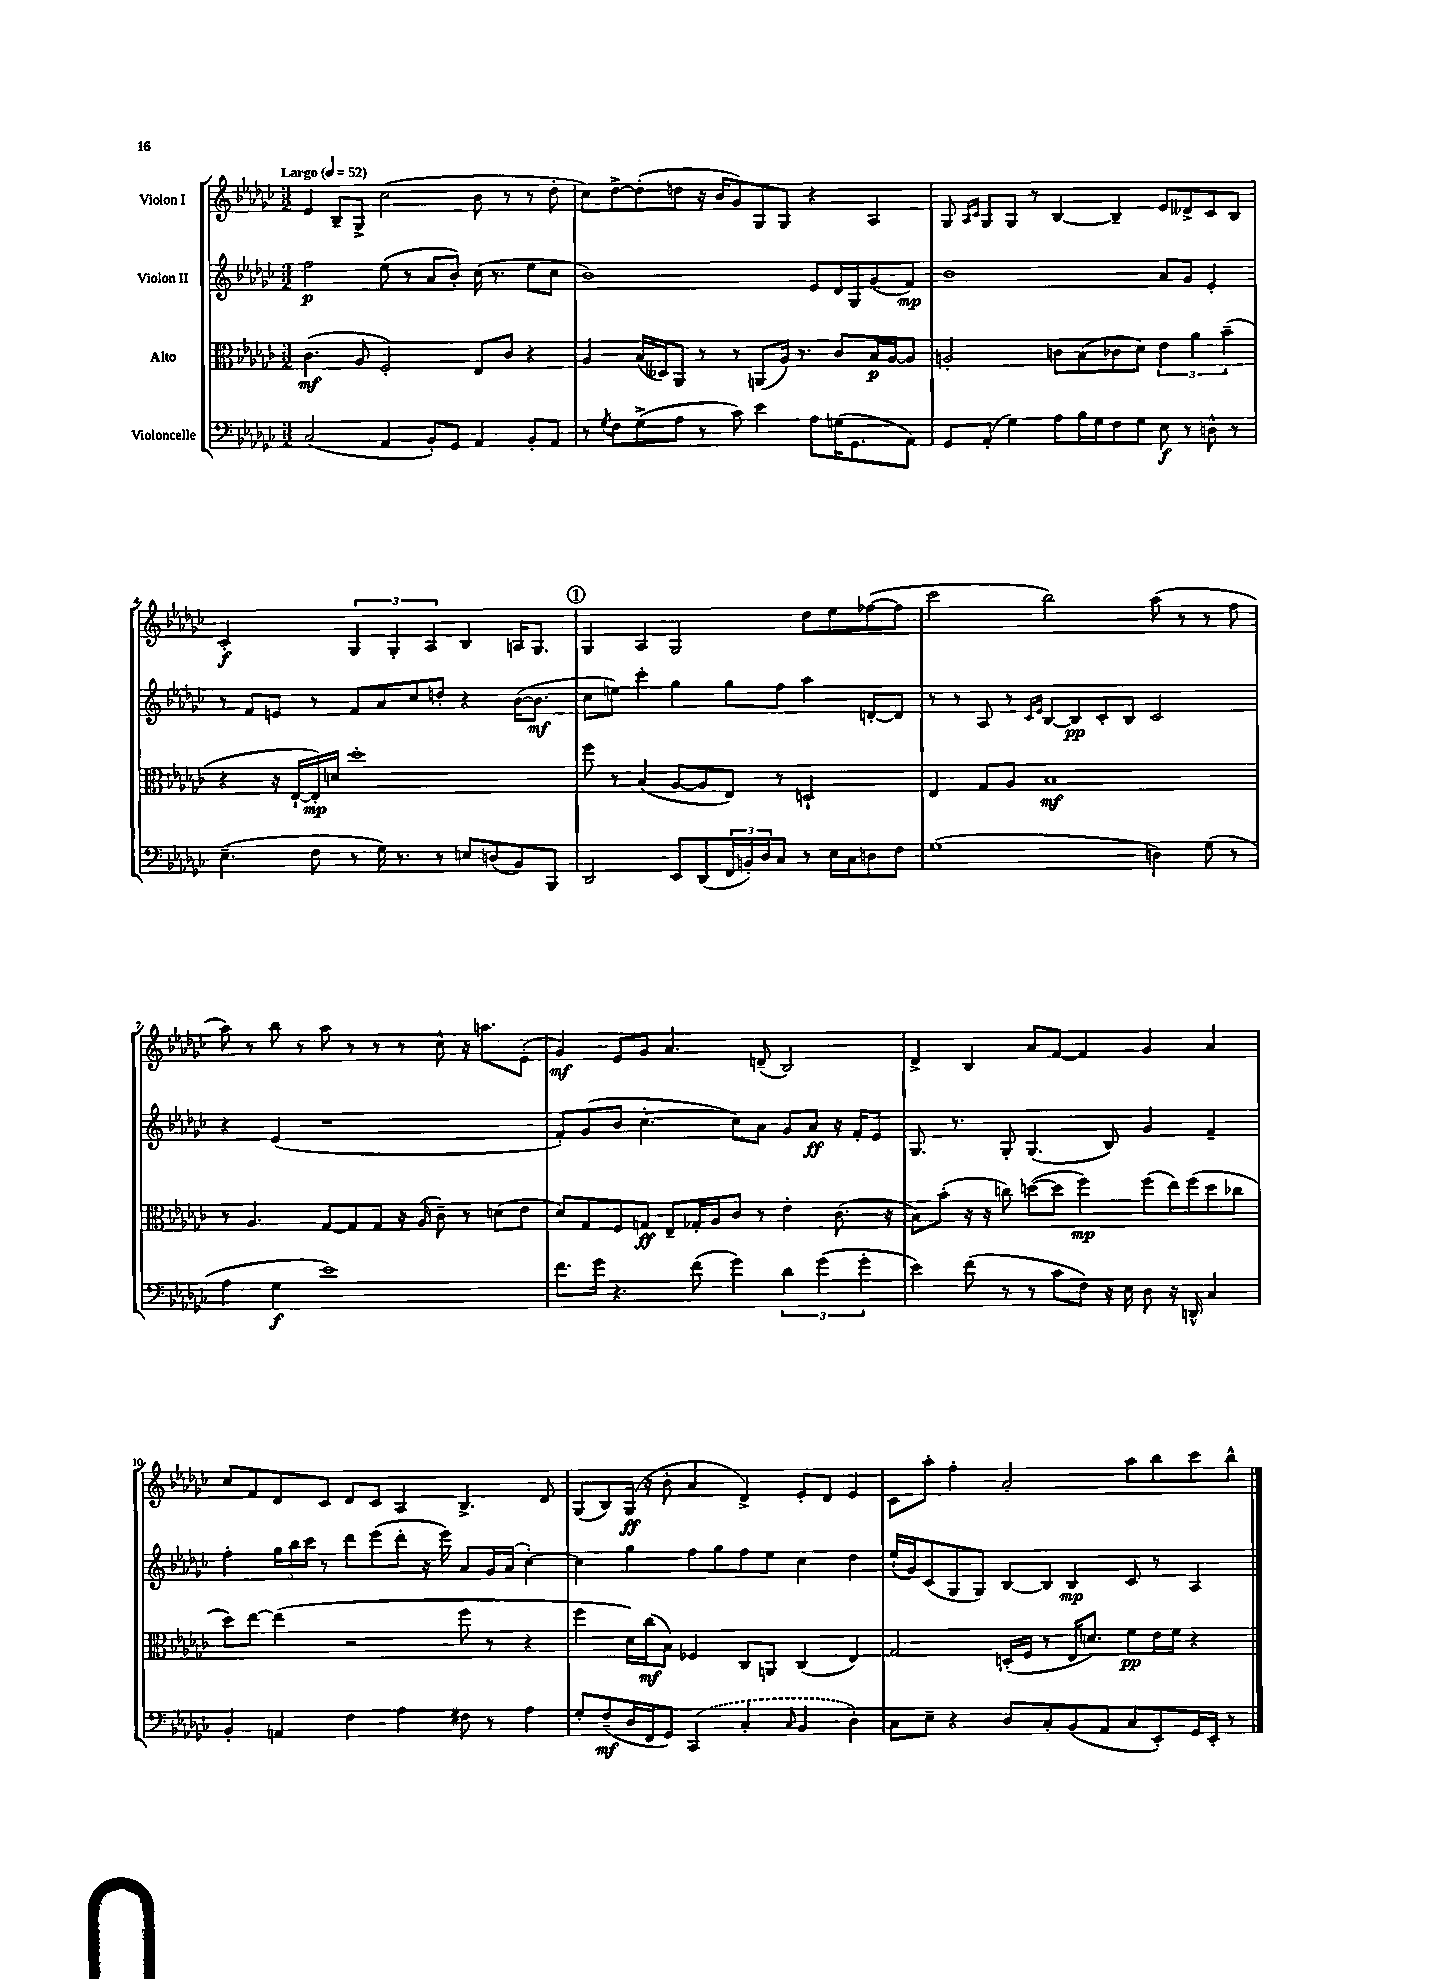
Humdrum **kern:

**kern	**kern	**kern	**kern
*staff4	*staff3	*staff2	*staff1
*clefF4	*clefC3	*clefG2	*clefG2
*k[b-e-a-d-g-c-]	*k[b-e-a-d-g-c-]	*k[b-e-a-d-g-c-]	*k[b-e-a-d-g-c-]
*M3/2	*M3/2	*M3/2	*M3/2
*MM52	*MM52	*MM52	*MM52
(2C-	(4.c-	2ff	4e-
.	.	.	8B-~
.	8A-	.	8G-^
4AA-	2F')	(8ee-	(2cc-
.	.	8r	.
8BB-')	.	8a-	.
8GG-	.	8b-')	.
4AA-	8E-	(16cc-	8b-
.	.	8.r	.
.	8c-	.	8r
8BB-'	4r	8ee-	8r
8AA-	.	8cc-	8dd-'
=	=	=	=
8r	4A-	1b-)	8cc-)
8qG-	.	.	.
8F	.	.	[8dd-^
(8G-^	(16B-	.	(8dd-']
.	16D--)	.	.
8A-	8AA-	.	8dd
8r	8r	.	16r
.	.	.	16b-
8c-)	8r	.	8g-)
4e-	(8AA	.	8G-
.	16A-)	.	8G-
.	8.r	.	.
8A-	.	8e-	4r
(16G	8c-	16d-	.
8.GG-	.	16G-	.
.	16B-	(8g-	4A-
.	[16A-	.	.
8AA-)	8A-]	8f)	.
=	=	=	=
8GG-	2A'	1b-	8G-
.	.	.	16qqA-
.	.	.	16qqc-
(8AA-'	.	.	8G-
4G-)	.	.	8G-
.	.	.	8r
8A-	8c	.	[4B-
16B-	(8B-	.	.
16G-	.	.	.
8F	8c-	.	4B-~]
8G-	8d-)	.	.
8E-	6e-	8a-	8e-
8r	.	8g-	8d--^
.	6a-	.	.
8D^^	.	4e-'	8c-
.	(6b-~	.	.
8r	.	.	8B-
=	=	=	=
(4.E-~	4r	8r	2c-'
.	.	8f	.
.	16r	8e	.
.	[16E-`	.	.
8F	16E-'])	8r	.
.	16d	.	.
8r	1dd-'	8f	6G-
16G-)	.	8a-	.
.	.	.	6G-'
8.r	.	.	.
.	.	8cc-	.
.	.	.	6A-
8r	.	8dd'	.
8E	.	4r	4B-
(8D	.	.	.
8BB-)	.	([16b-	16A
.	.	8.b-]	8.G-
8BBB-	.	.	.
=	=	=	=
2DD-	8ff	8cc-	4G-
.	8r	8ee)	.
.	(4B-	4ccc-'	4A-
8EE-	[8A-	4gg-	2G-
(8DD-	8A-]	.	.
24FF	8E-)	8gg-	.
24BB')	.	.	.
24D-	.	.	.
8C-	8r	8ff	.
8r	2D`	4aa-	8dd-
16E-	.	.	8ee-
16C-	.	.	.
8D	.	[8d'	([8ff-
8F	.	8d]	8ff-]
=	=	=	=
(1G-	4E-	8r	2ccc-
.	.	8r	.
.	8G-	8A-	.
.	8A-	8r	.
.	.	16qqc-	.
.	.	16qqe-	.
.	1B-	[8B-	2bb-)
.	.	8B-]	.
.	.	8c-'	.
.	.	8B-	.
4D)	.	2c-	(8aa-
.	.	.	8r
(8G-	.	.	8r
8r	.	.	8ff
=	=	=	=
4A-	8r	4r	8aa-)
.	4.A-	.	8r
4G-	.	(4e-	8bb-
.	.	.	8r
1e-)	[8G-	1r	8aa-
.	8G-]	.	8r
.	8G-	.	8r
.	16r	.	8r
.	(16A-	.	.
.	8c-~)	.	8cc-^^
.	8r	.	16r
.	.	.	8.aa
.	(8d	.	.
.	8e-	.	(8e-'
=	=	=	=
8.f	8d-)	8f')	4g-)
.	8G-	(8g-	.
16g-	.	.	.
4.r	8F	8b-	8e-
.	8G	[4.cc-'	8g-
.	8E-~	.	4.a-
(8f	16G-'	.	.
.	16A-	.	.
4g-)	8c-	8cc-])	.
.	8r	8a-	(8d~
6d-	4e-'	8g-	2B-)
.	.	8a-	.
(6g-	.	.	.
.	(8.c-	16r	.
.	.	16f'	.
6g-'	.	.	.
.	.	8e-	.
.	16r	.	.
=	=	=	=
4e-)	8B-)	8.G-	4d-^
.	(8b-'	.	.
.	.	8.r	.
(8f	16r	.	4B-
.	16r	.	.
8r	8cc)	8G-'	.
8r	([8dd	(4.G-	8a-
8c-	8dd]	.	[8f
8F)	4ff)	.	4f]
16r	.	8B-)	.
16E-	.	.	.
8D-	(8ff	4g-	4g-
16r	16ee-)	.	.
16DD^^	(16ff	.	.
4C-	8dd	4f~	4a-
.	8cc-	.	.
=	=	=	=
4BB-'	8dd-)	4ff'	8cc-
.	[8ee-	.	8f
4AA	(4ee-]	24gg-	8d-
.	.	24bb-	.
.	.	24ccc-	.
.	.	8r	8c-
4F	2r	8ddd-	8d-
.	.	(8eee-	8c-
4A-	.	8ddd-'	4A-
.	.	16r	.
.	.	16eee-)	.
8F#	8ff	8a-	4.B-^
8r	8r	16g-	.
.	.	(16a-	.
4A-	4r	[4cc-')	.
.	.	.	8d-
=	=	=	=
8G-'	4ff	4cc-]	(8G-
(8F~	.	.	8B-)
16D-	16d-)	4gg-	(16G-
16FF	(16cc-	.	16r
8GG-)	8B-)	.	8b-'
(4CC-	4F-	8ff	4a-
.	.	8gg-	.
4C-'	8C-	8ff	4d-^)
.	8AA	8ee-	.
16qqC-	.	.	.
4BB-	(4C-	4cc-	8e-'
.	.	.	8d-
4D-')	4E-)	4dd-	4e-
=	=	=	=
8C-	2G-	(16ee-`	8c-
.	.	16g-)	.
8E-~	.	(8c-	8aa-'
4r	.	8G-	4ff'
.	.	8G-)	.
8D-	(16D'	[8B-	2a-'
.	16F	.	.
8C-'	8r	8B-]	.
(8BB-	16E-	4B-	.
.	8.d)	.	.
8AA-	.	.	.
8C-	8f	8c-	8aa-
8EE-')	16e-	8r	8bb-
.	16f	.	.
16GG-	4r	4A-	8ccc-
16EE-'	.	.	.
8r	.	.	8bb-^^
==	==	==	==
*-	*-	*-	*-
